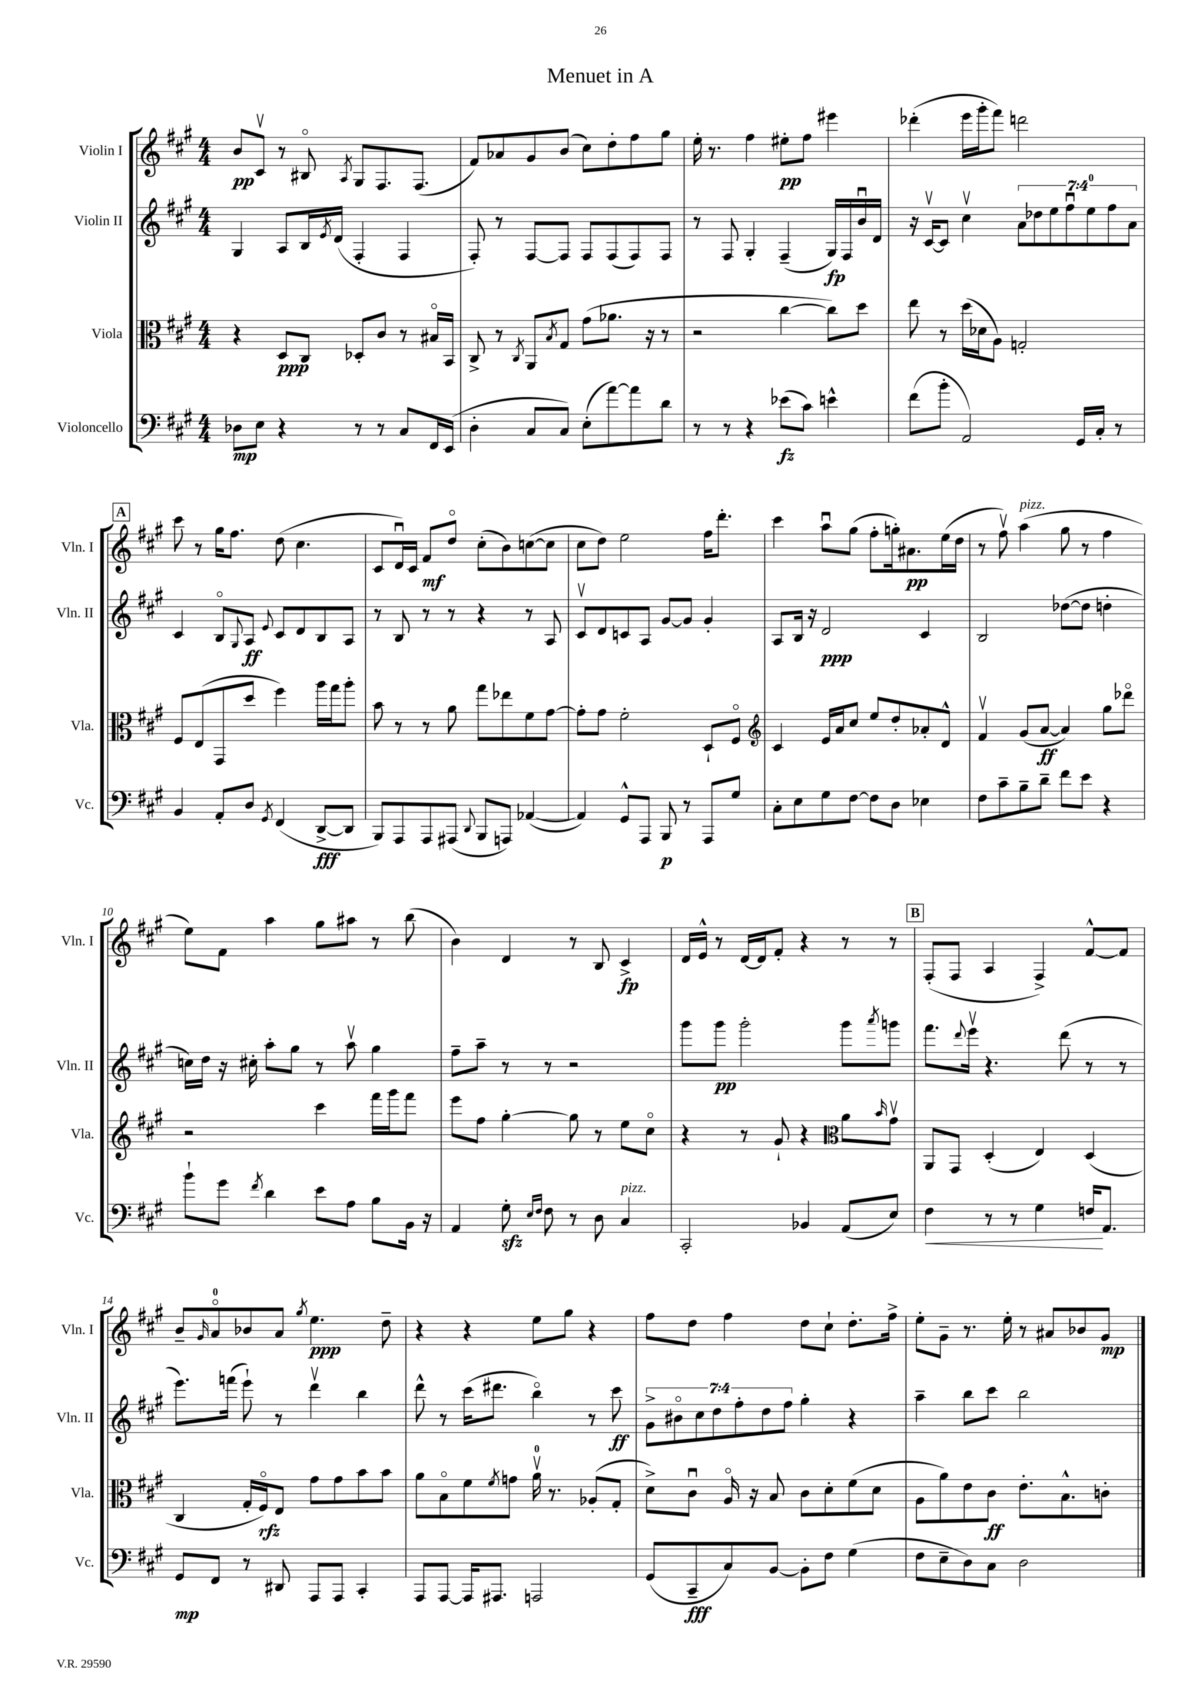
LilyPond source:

\header { title = "Menuet in A" }
<<
\new StaffGroup <<
\new Staff = "s0" \with { instrumentName = "Violin I" shortInstrumentName = "Vln. I" } {
    \clef treble \key a \major \numericTimeSignature \time 4/4
    b'8\pp cis'8\upbow r8 bis8\flageolet \acciaccatura { a8 } gis8 fis8. fis8.( |
    fis'8) aes'8 gis'8 b'8( cis''8) d''8-. fis''8 gis''8 |
    e''16-. r8. fis''4 eis''8-.\pp fis''8 eis'''4 |
    des'''4-.( e'''16 gis'''16-. fis'''8) d'''2 |
    \mark \markup { \box "A" } cis'''8 r8 gis''16 fis''8. d''8( cis''4. |
    cis'8 d'16\downbow) cis'16 fis'8\mf d''8\flageolet cis''8-.( b'8) c''8~( c''8 |
    cis''8 d''8) e''2 fis''16 d'''8.-. |
    cis'''4 a''8\downbow gis''8( fis''8-. g''16-.) ais'8.\pp e''16( d''16 |
    r8 fis''8\upbow) a''4^\markup { \italic "pizz." }( gis''8 r8 fis''4 |
    e''8) fis'8 a''4 gis''8 ais''8 r8 b''8( |
    b'4) d'4 r8 b8 cis'4->\fp |
    d'16 e'16-^ r8 d'16~ d'16 fis'8-. r4 r8 r8 |
    \mark \markup { \box "B" } fis8-.( fis8 a4 fis4->) fis'8~-^ fis'8 |
    b'8-- \grace { gis'16 } a'8-0\flageolet bes'8 a'8 \acciaccatura { gis''8 } e''4.\ppp d''8-- |
    r4 r4 e''8 gis''8 r4 |
    fis''8 d''8 fis''4 d''8 cis''8-! d''8.-. fis''16-> |
    e''8-. gis'8-- r8. e''16-. r8 ais'8 bes'8 gis'8\mp \bar "|." |
}
\new Staff = "s1" \with { instrumentName = "Violin II" shortInstrumentName = "Vln. II" } {
    \clef treble \key a \major \numericTimeSignature \time 4/4 \override Staff.TupletNumber.text = #tuplet-number::calc-fraction-text
    gis4 a8 b16 \acciaccatura { e'8 } d'16( fis4-. fis4 |
    fis8-.) r8 fis8~ fis8 fis8 fis8( fis8) fis8 |
    r8 fis8 gis4-. fis4--( gis16\fp) fis16 b'16\downbow d'16 |
    r16 cis'16~\upbow cis'8 cis''4\upbow \tuplet 7/4 { a'8 des''8 e''8 fis''8\downbow e''8-0 fis''8 a'8 } |
    \mark \markup { \box "A" } cis'4 b8\flageolet \appoggiatura { gis8 } a8\ff \appoggiatura { e'8 } cis'8 d'8 b8 a8 |
    r8 b8 r8 r8 r4 r8 a8 |
    cis'8\upbow d'8 c'8 a8 gis'8~ gis'8 gis'4-. |
    a8 b16 r16 d'2\ppp cis'4 |
    b2 des''8~( des''8 d''4-. |
    c''16) d''16 r16 cis''16-. a''8-. gis''8 r8 a''8\upbow gis''4 |
    fis''8-- a''8-- r8 r8 r2 |
    gis'''8 gis'''8\pp gis'''2-. gis'''8 \acciaccatura { a'''8 } g'''8 |
    \mark \markup { \box "B" } fis'''8. \appoggiatura { d'''8 } e'''16\upbow r4. d'''8( r8 r8 |
    e'''8.) f'''16( e'''8-!) r8 d'''4\upbow b''4 |
    d'''8-^ r8 cis'''16( dis'''8. b''4\flageolet) r8 cis'''8\ff |
    \tuplet 7/4 { gis'8-> bis'8\flageolet cis''8 d''8 fis''8-. d''8 fis''8 } gis''4-. r4 |
    a''4-- b''8 cis'''8 b''2 \bar "|." |
}
\new Staff = "s2" \with { instrumentName = "Viola" shortInstrumentName = "Vla." } {
    \clef alto \key a \major \numericTimeSignature \time 4/4
    r4 d8\ppp cis8 des8-. cis'8 r8 bis16\flageolet b,16 |
    cis8-> r8 \acciaccatura { cis8 } a,8 \acciaccatura { b8 } gis8 gis'8( aes'8. r16 r8 |
    r2 cis''4~ cis''8) d''8 |
    e''8 r8 d''16( des'16 a8) g2-. |
    \mark \markup { \box "A" } fis8 e8( gis,8 d''8 fis''4) a''16 gis''16 a''8-. |
    b'8 r8 r8 a'8 gis''8 ees''8 fis'8 gis'8~ |
    gis'8-. gis'8 fis'2-. d8-! fis8\flageolet |
    \clef treble cis'4 e'16 a'16 cis''8 e''8 d''8-. aes'8-. d'8-^ |
    fis'4\upbow gis'8( a'8~\ff a'4) gis''8 des'''8\flageolet |
    r2 cis'''4 fis'''16 gis'''16 fis'''8 |
    e'''8 fis''8 gis''4~-. gis''8 r8 e''8 cis''8\flageolet |
    r4 r8 gis'8-! r4 \clef alto a'8 \grace { b'16 } gis'8\upbow |
    \mark \markup { \box "B" } a,8 gis,8 d4-.( e4) d4( |
    cis4 gis16-. fis16\flageolet\rfz) e8 gis'8 gis'8 b'8 b'8 |
    a'8 b8\flageolet fis'8 \acciaccatura { fis'8 } g'8 a'16-0\upbow r8. aes8-.( gis8-. |
    d'8->) cis'8\downbow a16\flageolet r16 b8 cis'8 d'8-. fis'8( d'8 |
    a8 a'8) e'8 cis'8\ff e'8.-. b8.-^ c'8-. \bar "|." |
}
\new Staff = "s3" \with { instrumentName = "Violoncello" shortInstrumentName = "Vc." } {
    \clef bass \key a \major \numericTimeSignature \time 4/4
    des8\mp e8 r4 r8 r8 cis8 fis,16 e,16( |
    d4-. cis8 cis8) e8-.( a'8~) a'8 d'8 |
    r8 r8 r4 ees'8\fz( cis'8) e'4-^ |
    fis'8( b'8-. a,2) gis,16 cis16-. r8 |
    \mark \markup { \box "A" } b,4 a,8-. d8 \acciaccatura { gis,8 } fis,4( d,8~->\fff d,8 |
    b,,8) a,,8 a,,8 ais,,8( \appoggiatura { d,8 } b,,8 a,,8) aes,4~( |
    aes,4) gis,8-^ a,,8 b,,8\p r8 a,,8 gis8 |
    cis8-. e8 gis8 fis8~ fis8 d8 ees4 |
    fis8 cis'8-- b8-- d'8-- fis'8 e'8 r4 |
    b'8-! gis'8 \acciaccatura { fis'8 } d'4 e'8 a8 b8 b,16 r16 |
    a,4 gis8-.\sfz \grace { e16 fis16 } fis8 r8 d8 cis4^\markup { \italic "pizz." } |
    cis,2-. bes,4 a,8( e8) |
    \mark \markup { \box "B" } fis4\< r8 r8 gis4 f16\! a,8. |
    gis,8\mp fis,8 r8 dis,8 a,,8 a,,8 cis,4-. |
    a,,8 a,,8~ a,,16 ais,,8. a,,2 |
    gis,8( cis,8--\fff cis8) b,8~ b,8-. fis8 gis4( |
    fis8 e8-- d8) cis8 d2 \bar "|." |
}
>>
>>
